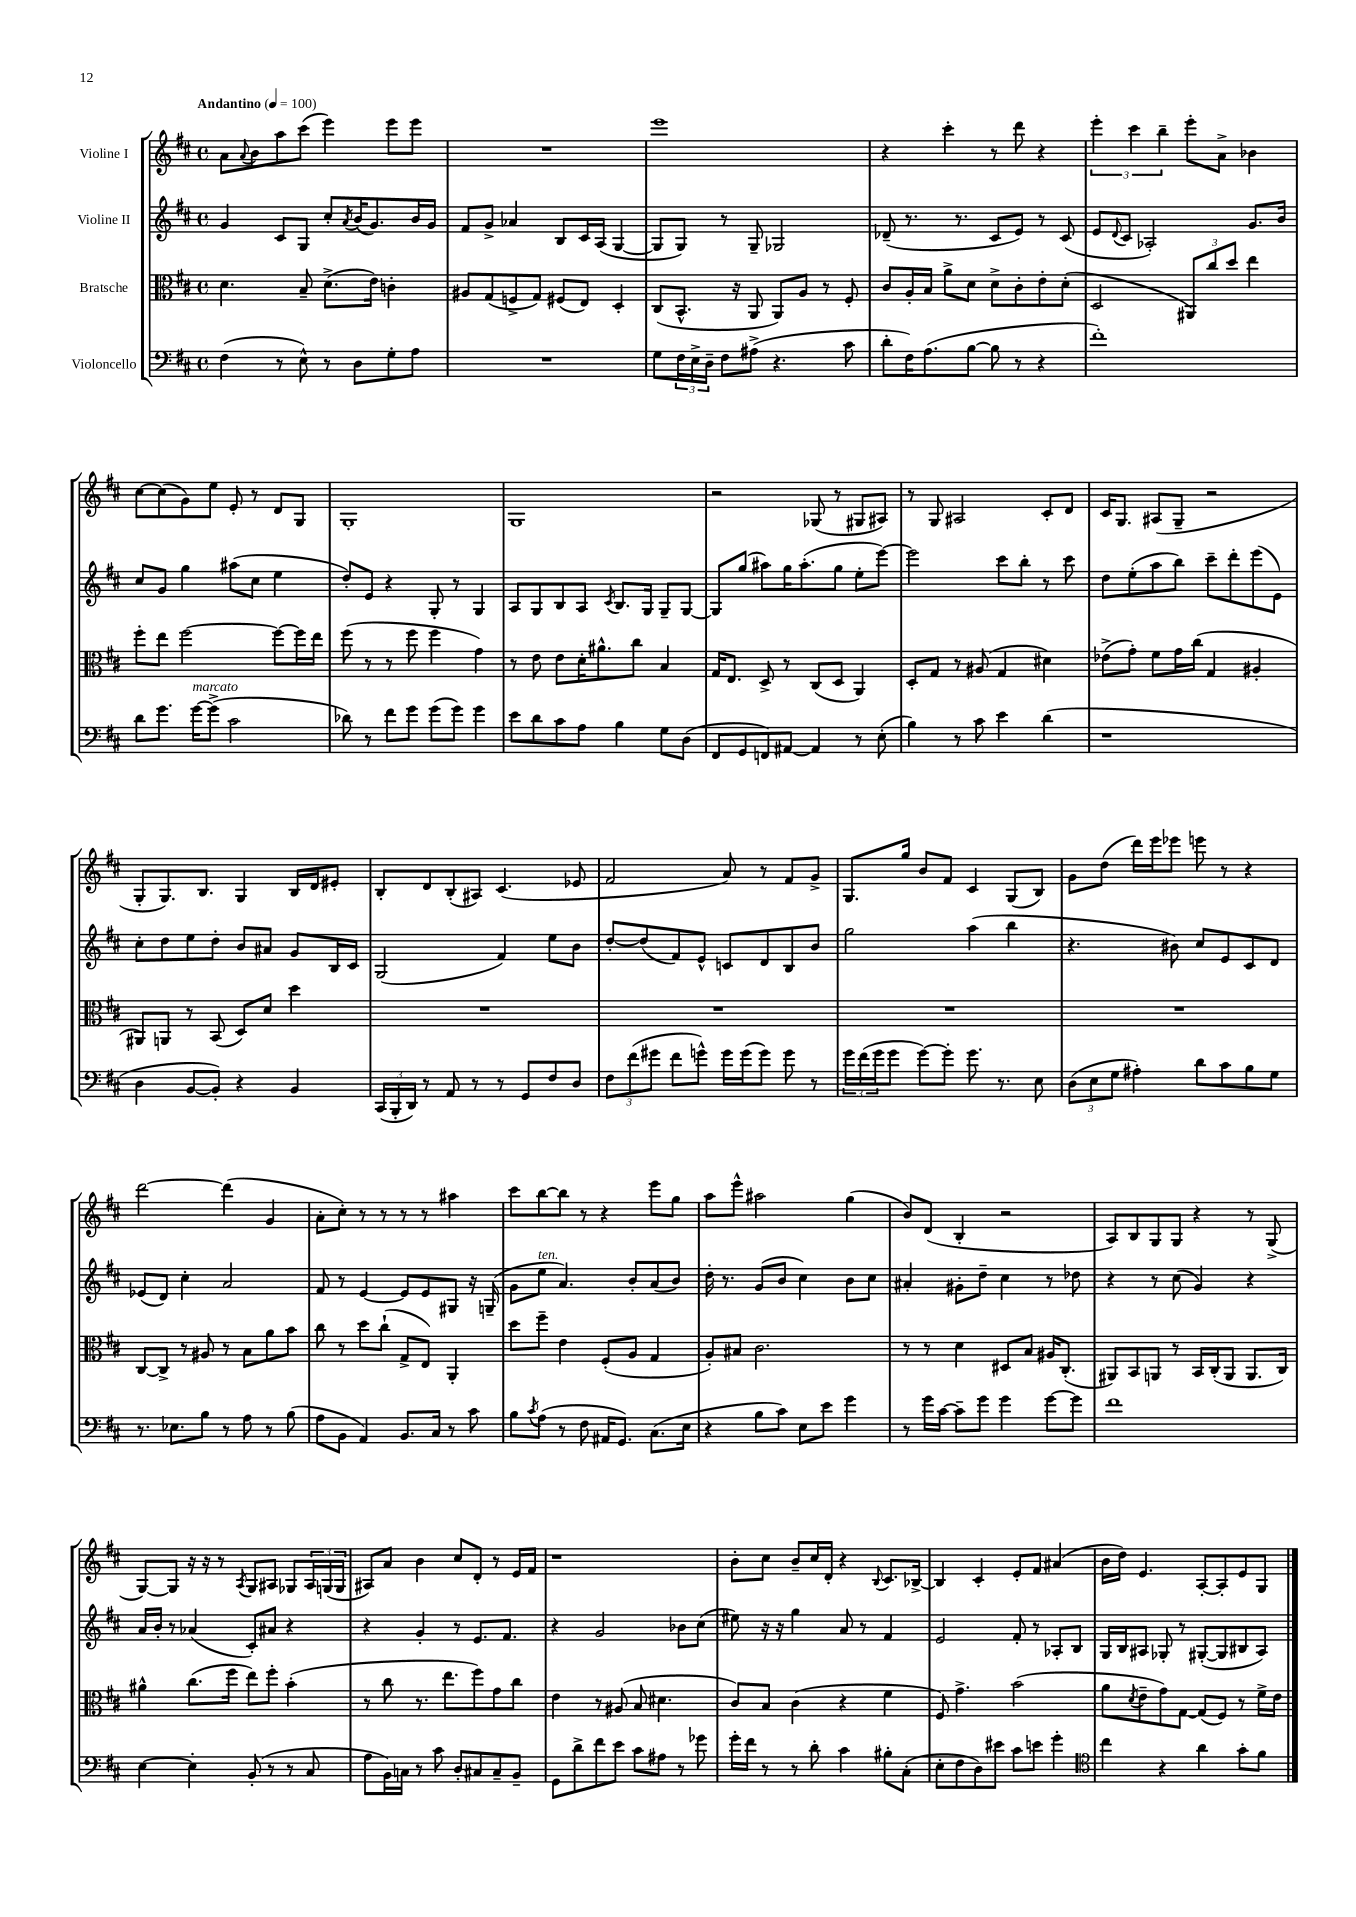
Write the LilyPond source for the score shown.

<<
\new StaffGroup <<
\new Staff = "s0" \with { instrumentName = "Violine I" } {
    \clef treble \key d \major \defaultTimeSignature \time 4/4 \tempo "Andantino" 4 = 100
    a'8 \appoggiatura { a'8 } b'8 a''8 cis'''8( e'''4) e'''8 e'''8 |
    R1 |
    e'''1 |
    r4 cis'''4-. r8 d'''8 r4 |
    \tuplet 3/2 { e'''4-. cis'''4 b''4-- } e'''8-. a'8-> bes'4 |
    cis''8~ cis''8( g'8) e''8 e'8-. r8 d'8 g8 |
    g1-. |
    g1 |
    r2 ges8( r8 gis8 ais8) |
    r8 g8 ais2 cis'8-. d'8 |
    cis'16 g8. ais8( g8-- r2 |
    g8-. g8.) b8. g4 b16 d'16 eis'8-. |
    b8-. d'8 b8-.( ais8) cis'4.( ees'8 |
    fis'2 a'8) r8 fis'8 g'8-> |
    g8. g''16 b'8 fis'8 cis'4 g8( b8) |
    g'8 d''8( d'''16) e'''16 ees'''8 e'''8 r8 r4 |
    d'''2~ d'''4( g'4 |
    a'8-. cis''8-.) r8 r8 r8 r8 ais''4 |
    cis'''8 b''8~ b''8 r8 r4 e'''8 g''8 |
    a''8 e'''8-^ ais''2 g''4( |
    b'8) d'8( b4-. r2 |
    a8) b8 g8 g8 r4 r8 g8->( |
    g8~) g8 r16 r16 r8 \acciaccatura { a8 } g8 ais8 ges8 \tuplet 3/2 { ais16 g16( g16 } |
    ais8) a'8 b'4 cis''8 d'8-. r8 e'16 fis'16 |
    r1 |
    b'8-. cis''8 b'8-- cis''16 d'16-. r4 \appoggiatura { b8 } cis'8. bes16~-> |
    bes4 cis'4-. e'8-. fis'8 ais'4( |
    b'16 d''16) e'4. a8~-. a8-. e'8 g8 \bar "|." |
}
\new Staff = "s1" \with { instrumentName = "Violine II" } {
    \clef treble \key d \major \defaultTimeSignature \time 4/4
    g'4 cis'8 g8 cis''8-. \acciaccatura { a'8 } b'16( g'8.) b'16 g'16 |
    fis'8 g'8-> aes'4 b8 cis'16 a16( g4~ |
    g8 g8) r8 g8-- ges2 |
    des'8--( r8. r8. cis'8 e'8) r8 cis'8( |
    e'8 \appoggiatura { d'8 } cis'8 aes2-.) g'8. b'16 |
    cis''8 g'8 g''4 ais''8( cis''8 e''4 |
    d''8-.) e'8 r4 g8-. r8 g4 |
    a8 g8 b8 a8 \acciaccatura { cis'8 } b8. g16 g8-- g8~ |
    g8 g''8( ais''8) g''16 ais''8.-.( g''8 e''8-. e'''8~) |
    e'''2 cis'''8 b''8-. r8 cis'''8 |
    d''8 e''8-.( a''8 b''8) cis'''8-- d'''8-. e'''8( e'8) |
    cis''8-. d''8 e''8 d''8-. b'8 ais'8 g'8 b16 cis'16 |
    g2( fis'4) e''8 b'8 |
    d''8~-. d''8( fis'8) e'8-^ c'8 d'8 b8 b'8 |
    g''2 a''4( b''4 |
    r4. bis'8) cis''8 e'8 cis'8 d'8 |
    ees'8( d'8) cis''4-. a'2 |
    fis'8 r8 e'4~ e'8 e'8 gis8 r16 g16--( |
    g'8 e''8^\markup { \italic "ten." } a'4.) b'8-. a'8( b'8) |
    d''16-. r8. g'8( b'8 cis''4) b'8 cis''8 |
    ais'4-. gis'8-. d''8-- cis''4 r8 des''8 |
    r4 r8 cis''8( g'4) r4 |
    a'16 b'16-. r8 aes'4( cis'8-.) ais'8 r4 |
    r4 g'4-. r8 e'8. fis'8. |
    r4 g'2 bes'8 cis''8( |
    eis''8) r16 r16 g''4 a'8 r8 fis'4 |
    e'2 fis'8-. r8 aes8-. b8 |
    g16 b16 ais8 ges8-. r8 gis8~-.( gis8 bis8 ais8) \bar "|." |
}
\new Staff = "s2" \with { instrumentName = "Bratsche" } {
    \clef alto \key d \major \defaultTimeSignature \time 4/4
    d'4. b8-- d'8.->( e'16) c'4-. |
    ais8 g8( f8-> g8) fis8( e8) d4-. |
    cis8( b,8.-^ r16 a,8 a,8) a8 r8 fis8-. |
    cis'8 a16-. b16 a'8-> d'8 d'8-> cis'8-. e'8-. d'8-.( |
    d2 \tuplet 3/2 { ais,8) cis''8 d''8 } e''4 |
    fis''8-. e''8 fis''2~ fis''8~ fis''16 e''16 |
    fis''8( r8 r8 fis''8 fis''4 g'4) |
    r8 e'8 e'8 d'16-. ais'8.-^ cis''8 b4 |
    g16 e8. d8-> r8 cis8( d8 a,4) |
    d8-. g8 r8 ais8( g4 dis'4) |
    ees'8->( g'8-.) fis'8 g'16 cis''16( g4 ais4-. |
    ais,8) a,8 r8 b,8( d8) d'8 d''4 |
    R1 |
    R1 |
    R1 |
    R1 |
    cis8~ cis8-> r8 ais8 r8 b8 a'8 b'8 |
    cis''8 r8 d''8 cis''8-!( g8-> e8) a,4-. |
    d''8 fis''8-- e'4 fis8-.( a8 g4 |
    a8-.) bis8 cis'2. |
    r8 r8 d'4 dis8 b8 ais16 cis8.-.( |
    ais,8) b,8 a,8 r8 b,16 cis16-.( a,8 a,8. cis16) |
    ais'4-^ cis''8.( fis''16 e''8) fis''8-. b'4-.( |
    r8 cis''8 r8. e''8. fis''8) g'8 cis''8 |
    e'4 r8 ais8( b8 dis'4. |
    cis'8) b8 cis'4( r4 fis'4 |
    fis8) g'4.-> b'2( |
    a'8 \acciaccatura { d'8 } e'8-- g'8) g8~ g8( fis8) r8 fis'16-> e'16 \bar "|." |
}
\new Staff = "s3" \with { instrumentName = "Violoncello" } {
    \clef bass \key d \major \defaultTimeSignature \time 4/4
    fis4( r8 e8-^) r8 d8 g8-. a8 |
    R1 |
    g8 \tuplet 3/2 { fis16 e16-> d16-- } fis8 ais8->( r4. cis'8 |
    d'8-. fis16) a8.( b8~ b8 r8 r4 |
    fis'1-.) |
    d'8 g'8. g'16~^\markup { \italic "marcato" } g'8->( cis'2 |
    des'8) r8 fis'8 g'8 g'8( g'8) g'4 |
    e'8 d'8 cis'8 a8 b4 g8 d8( |
    fis,8 g,8 f,8) ais,8~ ais,4 r8 e8-.( |
    b4) r8 cis'8 e'4 d'4( |
    r1 |
    d4 b,8~ b,8-.) r4 b,4 |
    \tuplet 3/2 { cis,16( b,,16-. d,16) } r8 a,8 r8 r8 g,8 fis8 d8 |
    \tuplet 3/2 { fis8 fis'8( gis'8 } fis'8 g'8-^) g'16 g'16( g'8) g'8 r8 |
    \tuplet 3/2 { g'16 fis'16( g'16 } g'8 g'8~) g'8-. g'8. r8. e8 |
    \tuplet 3/2 { d8( e8 g8 } ais4-.) d'8 cis'8 b8 g8 |
    r8. ees8. b8 r8 a8 r8 b8( |
    a8 b,8 a,4) b,8. cis16 r8 cis'8 |
    b8 \acciaccatura { cis'8 } a8( r8 fis8 ais,16 g,8.) cis8.( e16 |
    r4 b8 cis'8) e8 e'8 g'4 |
    r8 g'16 cis'16~ cis'8-- g'8 g'4 g'8~ g'8 |
    fis'1 |
    e4~ e4-. b,8-.( r8 r8 cis8 |
    a8 b,16) c16 r8 cis'8 d8-. cis8 cis8-- b,8-- |
    g,8 d'8-> fis'8 e'8 cis'8 ais8 r8 ges'8 |
    g'16-. fis'16 r8 r8 d'8-. cis'4 bis8-. cis8-.( |
    e8-. fis8 d8) eis'8 cis'8 e'8 g'4-. |
    \clef tenor cis''4 r4 a'4 g'8-. fis'8 \bar "|." |
}
>>
>>
\layout { \context { \Score \remove "Bar_number_engraver" } }
